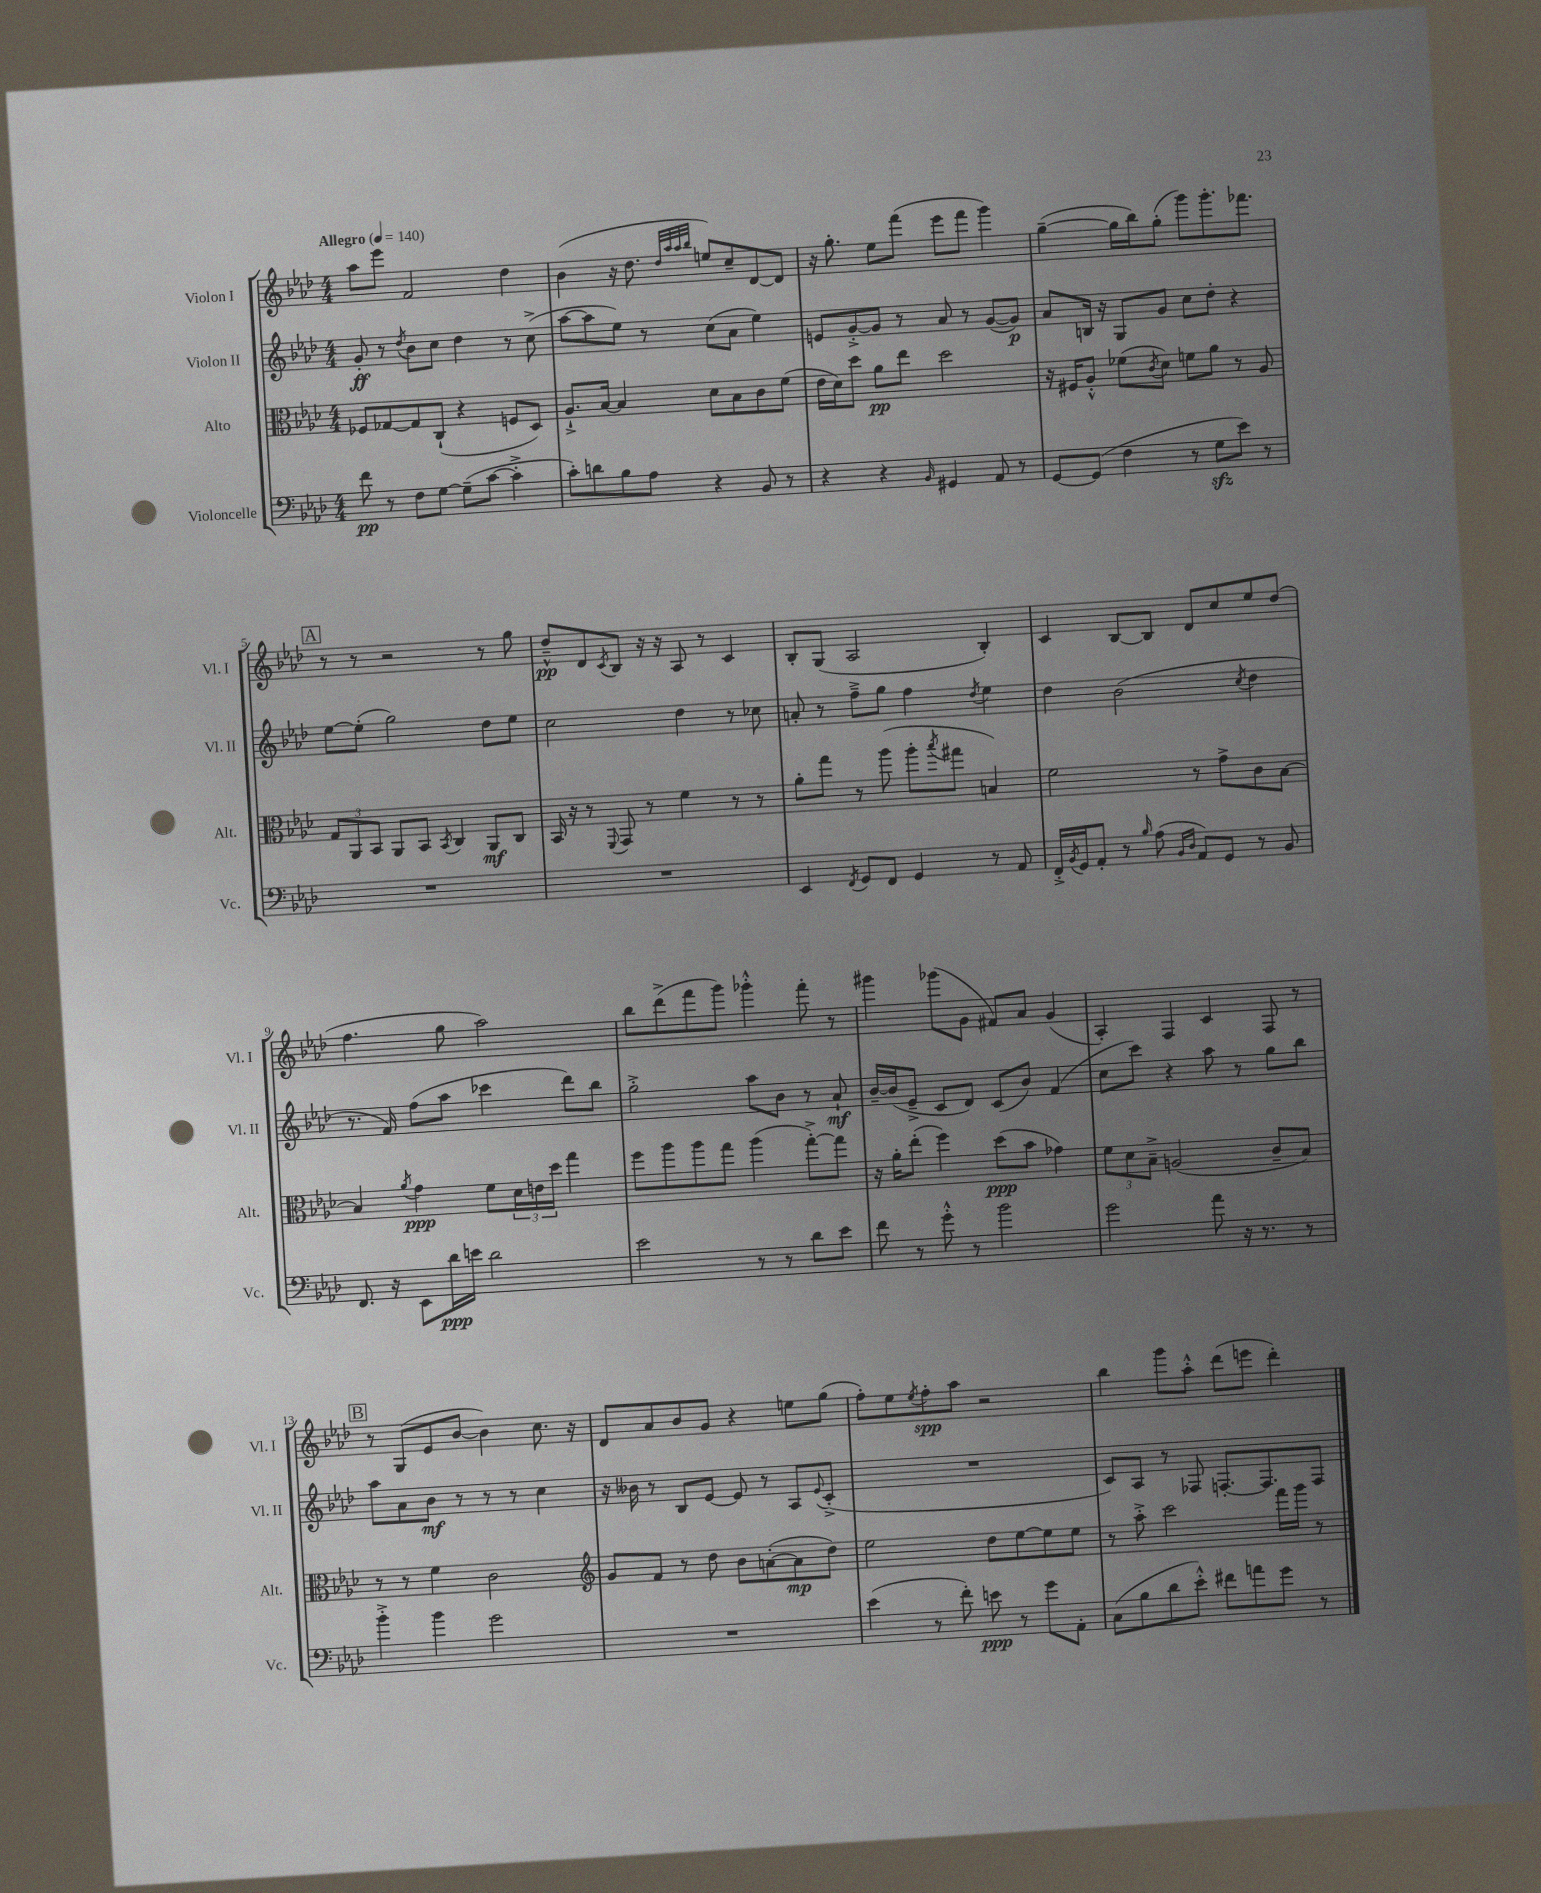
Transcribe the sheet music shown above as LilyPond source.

<<
\new StaffGroup <<
\new Staff = "s0" \with { instrumentName = "Violon I" shortInstrumentName = "Vl. I" } {
    \clef treble \key aes \major \numericTimeSignature \time 4/4 \tempo "Allegro" 4 = 140
    aes''8 ees'''8 f'2 des''4 |
    bes'4( r16 des''8. \grace { des''32 aes''32 aes''32 bes''32 } e''8) c''8-- des'8~ des'8 |
    r16 g''8.-. ees''8 f'''8( ees'''8 f'''8 g'''4) |
    g''4~--( g''16 bes''16) g''8-.( g'''8) g'''8.-. fes'''8. |
    \mark \markup { \box "A" } r8 r8 r2 r8 g''8 |
    des''8---^\pp des'8 \acciaccatura { c'8 } bes8 r16 r16 aes8 r8 c'4 |
    bes8-. g8( aes2 bes4-.) |
    c'4 bes8~ bes8 des'8 c''8 ees''8 des''8( |
    f''4. g''8 aes''2) |
    bes''8 des'''8->( f'''8 g'''8) ges'''4-.-^ f'''8-. r8 |
    gis'''4 ges'''8( g'8 fis'8) aes'8 g'4( |
    aes4-.) f4 c'4 f8 r8 |
    \mark \markup { \box "B" } r8 g8( ees'8 bes'8~ bes'4) c''8. r16 |
    des'8 aes'8 bes'8 g'8 r4 e''8 g''8( |
    f''8-.) ees''8 \acciaccatura { ees''8 } f''8-.\spp aes''8 r2 |
    bes''4 g'''8 aes''8-.-^ des'''8( e'''8 des'''4-.) \bar "|." |
}
\new Staff = "s1" \with { instrumentName = "Violon II" shortInstrumentName = "Vl. II" } {
    \clef treble \key aes \major \numericTimeSignature \time 4/4
    g'8-.\ff r8 \acciaccatura { des''8 } bes'8 c''8 des''4 r8 c''8->( |
    aes''8~ aes''8 ees''8) r8 c''8( aes'8 ees''4) |
    e'8 g'8~-.-> g'8 r8 aes'8 r8 g'8~( g'8\p) |
    aes'8 b16 r16 g8 g'8 c''8 des''8-. r4 |
    \mark \markup { \box "A" } ees''8~ ees''8-.( g''2) des''8 ees''8 |
    c''2 des''4 r8 ces''8 |
    a'8-. r8 f''8---> g''8 f''4 \acciaccatura { des''8 } ees''4 |
    des''4 bes'2( \acciaccatura { c''8 } des''4 |
    r8. f'16) f''8( aes''8 ces'''4 des'''8) bes''8 |
    g''2-.-> aes''8 bes'8 r8 aes'8-!\mf |
    bes'16~-- bes'16( ees'8---> c'8 des'8) c'8( bes'8) f'4( |
    c''8 c'''8) r4 aes''8 r8 g''8 bes''8 |
    \mark \markup { \box "B" } aes''8 aes'8 bes'8\mf r8 r8 r8 c''4 |
    r16 beses'16 r8 bes8 ees'8~ ees'8 r8 aes8 \appoggiatura { ees'8 } c'8-.->( |
    R1 |
    c'8) aes8 r8 fes8 f8.~-. f8. f8 \bar "|." |
}
\new Staff = "s2" \with { instrumentName = "Alto" shortInstrumentName = "Alt." } {
    \clef alto \key aes \major \numericTimeSignature \time 4/4
    fes8 ges8~ ges8 c8-!( r4 f8 des8) |
    aes8.-!-> bes16~ bes4 des'8 bes8 c'8 f'8( |
    ees'16 des'16) des''8 aes'8\pp ees''8 des''2 |
    r16 fis16 aes8-.-^ fes'8( \acciaccatura { c'8 } des'8) f'8 aes'8 r8 aes8 |
    \mark \markup { \box "A" } \tuplet 3/2 { g8 aes,8 bes,8 } aes,8 bes,8 \acciaccatura { bes,8 } c4 aes,8\mf c8 |
    bes,16 r16 r8 \appoggiatura { f,8 } g,8 r8 f'4 r8 r8 |
    aes'8-. g''8 r8 aes''8( aes''8-. \acciaccatura { bes''8 } gis''8 b4) |
    f'2 r8 g'8-> c'8 bes8~ |
    bes4 \acciaccatura { aes'8 } g'4\ppp f'8 \tuplet 3/2 { des'16 e'16 des''16 } g''4 |
    f''8 aes''8 aes''8 g''8 aes''4( g''8~-.->) g''8 |
    r16 aes'16-. ees''8-.( f''4) des''8\ppp( bes'8 ges'4) |
    \tuplet 3/2 { f'8 des'8 bes8---> } a2( c'8-- bes8) |
    \mark \markup { \box "B" } r8 r8 f'4 c'2 |
    \clef treble g'8 f'8 r8 des''8 bes'8 a'8~-.( a'8\mp des''8) |
    ees''2 des''8 ees''8~ ees''8 ees''8 |
    r8 aes''8-.-> c'''2 f'''16 g'''16 r8 \bar "|." |
}
\new Staff = "s3" \with { instrumentName = "Violoncelle" shortInstrumentName = "Vc." } {
    \clef bass \key aes \major \numericTimeSignature \time 4/4
    f'8\pp r8 f8 g8~ g8--( c'8~ c'4-.-> |
    c'8-.) d'8 bes8 aes8 r4 bes,8 r8 |
    r4 r4 \grace { bes,16 } gis,4 aes,8 r8 |
    g,8~ g,8( f4 r8 g8\sfz ees'8) r8 |
    \mark \markup { \box "A" } R1 |
    R1 |
    ees,4 \acciaccatura { f,8 } g,8 f,8 g,4 r8 aes,8 |
    f,16-.-> \acciaccatura { bes,8 } g,16 aes,8-. r8 \grace { bes16 } aes8( \grace { bes,16 des16 } aes,8) g,8 r8 bes,8 |
    f,8. r16 ees,8 des'16\ppp e'16 des'2 |
    ees'2 r8 r8 des'8 ees'8 |
    f'8 r8 g'8-.-^ r8 bes'2 |
    g'2 aes'8 r16 r8. r8 |
    \mark \markup { \box "B" } bes'4-.-> bes'4 g'2 |
    R1 |
    ees'4( r8 f'8-.) e'8\ppp r8 g'8 aes,8-. |
    c8( bes8 des'8 ees'8-.-^) fis'8 a'8 g'8 r8 \bar "|." |
}
>>
>>
